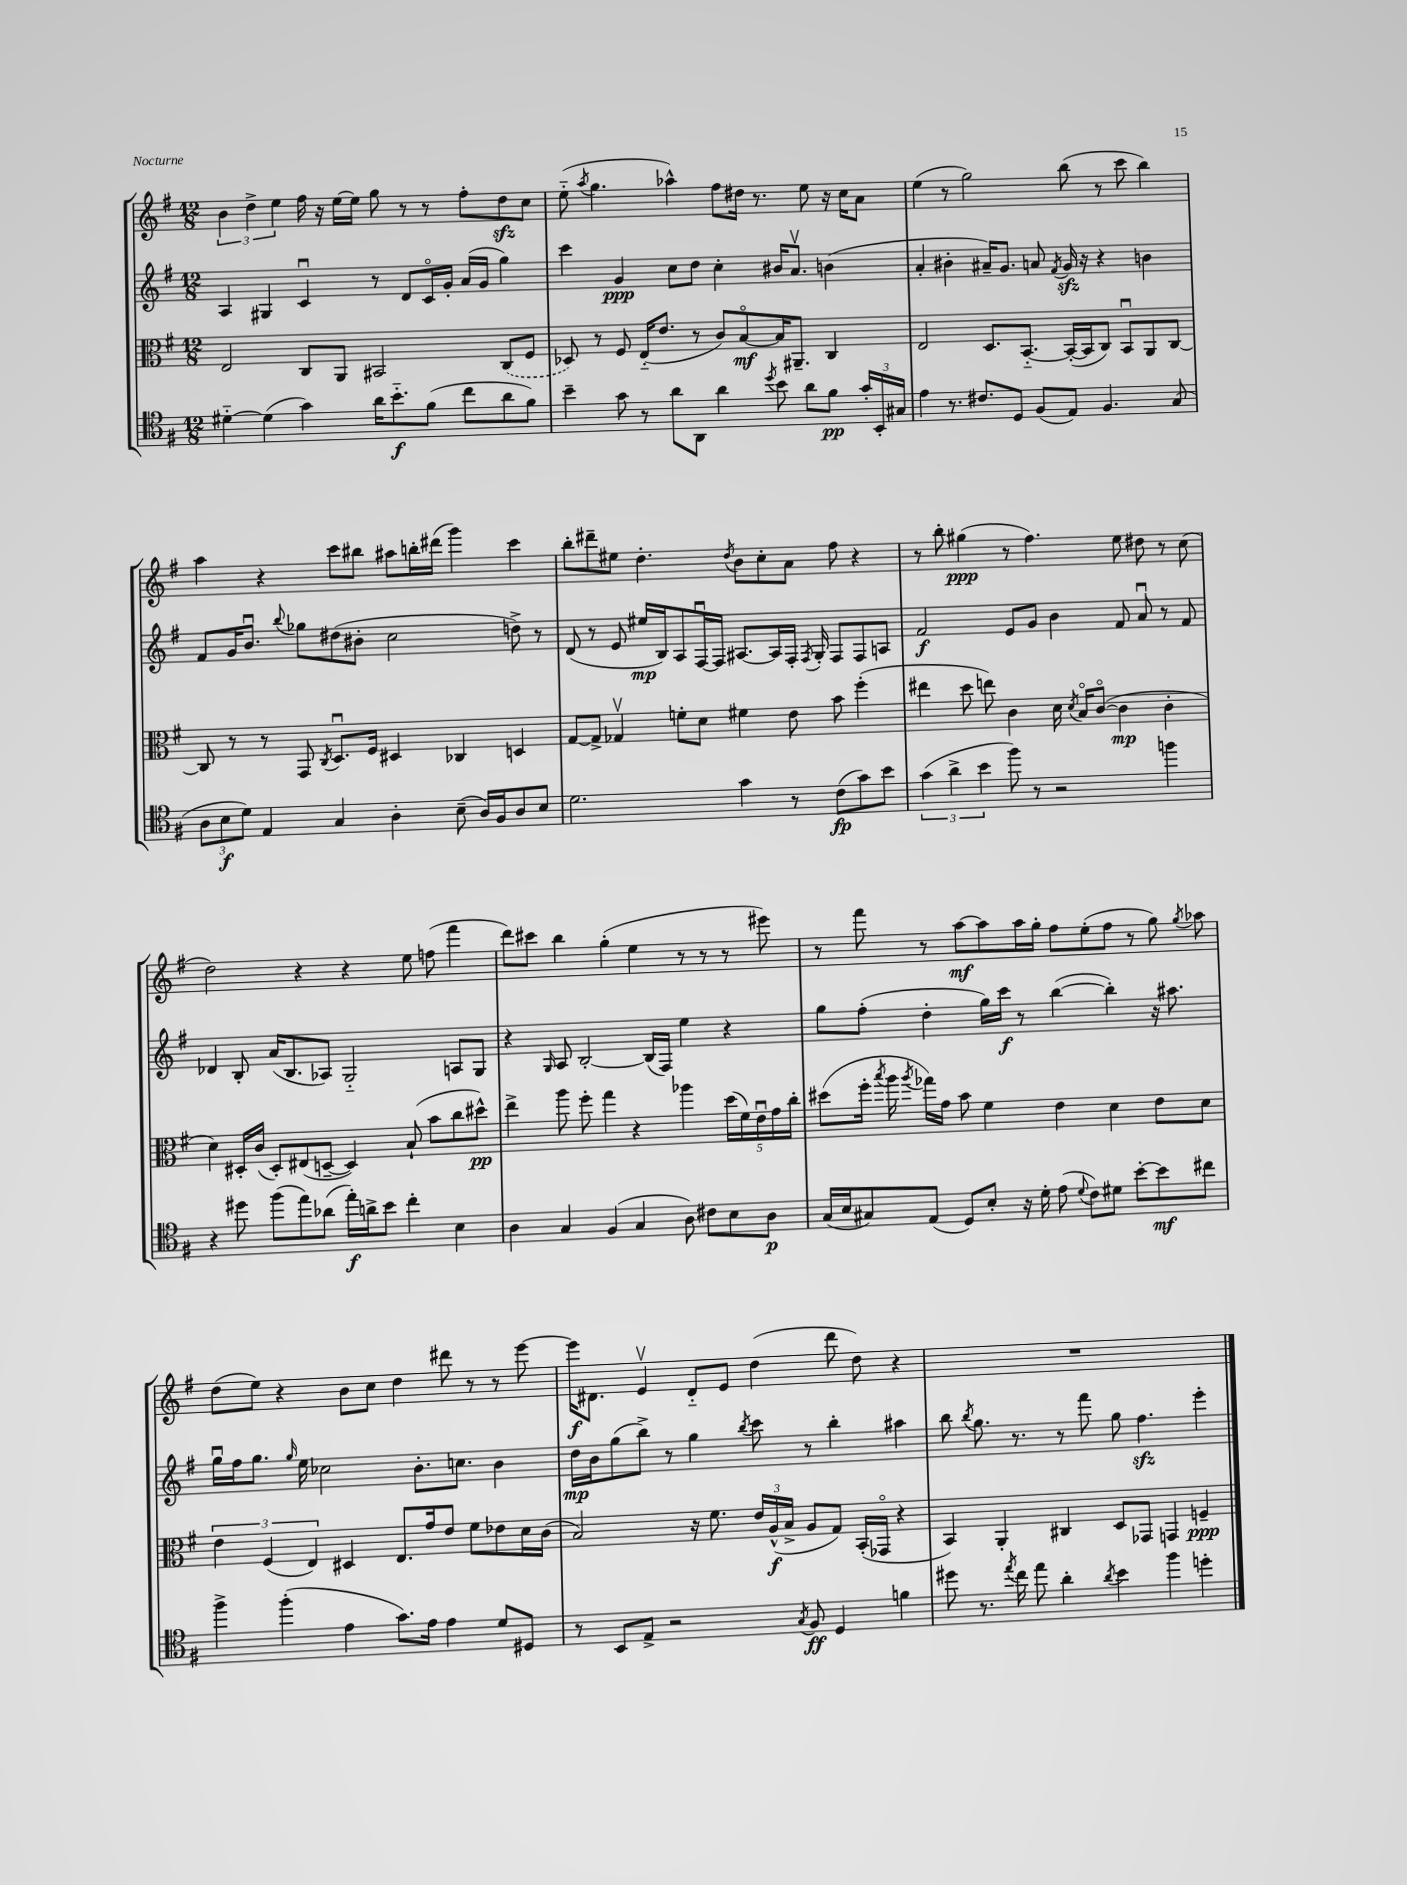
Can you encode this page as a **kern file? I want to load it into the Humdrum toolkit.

**kern	**dynam	**kern	**dynam	**kern	**dynam	**kern	**dynam
*part4	*part4	*part3	*part3	*part2	*part2	*part1	*part1
*staff4	*staff4	*staff3	*staff3	*staff2	*staff2	*staff1	*staff1
*clefC4	*	*clefC3	*	*clefG2	*	*clefG2	*
*k[f#]	*	*k[f#]	*	*k[f#]	*	*k[f#]	*
*M12/8	*	*M12/8	*	*M12/8	*	*M12/8	*
=70	=70	=70	=70	=70	=70	=70	=70
[4d#X\	.	2E/	.	4A/	.	6b\	.
.	.	.	.	.	.	6dd^\	.
(4d#\]	.	.	.	4G#X/	.	.	.
.	.	.	.	.	.	6ee\	.
4g\)	.	8C/L	.	4cu/	.	16ff#\	.
.	.	.	.	.	.	16r	.
.	.	8AA/J	.	.	.	[16ee\LL	.
.	.	.	.	.	.	16ee\JJ]	.
16a\KL	.	2BB#X/	.	8r	.	8gg\	.
8.b\	f	.	.	.	.	.	.
.	.	.	.	8d/L	.	8r	.
(8f#\J	.	.	.	16c/L	.	8r	.
.	.	.	.	16g'/JJ	.	.	.
8cc\L	.	.	.	(16a/LL	.	8ff#'\L	.
.	.	.	.	16g/JJ	.	.	.
8a\	.	(8C/L	.	4gg\)	.	8ddzz\	.
8f#\J)	.	8F#/J	.	.	.	8cc\J	.
=71	=71	=71	=71	=71	=71	=71	=71
4b~\	.	8D-X/)	.	4ccc\	.	(8ee\	.
.	.	.	.	.	.	8qaa/	.
.	.	8r	.	.	.	4.gg\	.
8g\	.	8F#/	.	4g/	ppp	.	.
8r	.	(16E/KL	.	.	.	.	.
.	.	8.e/J	.	.	.	.	.
8a\L	.	.	.	8cc\L	.	4aa-X^^\)	.
8AA\J	.	8r	.	8dd\J	.	.	.
4a\	.	8c/L)	.	4cc'\	.	8ff#\L	.
.	.	[8B/	mf	.	.	16dd#X\Jk	.
.	.	.	.	.	.	8.r	.
8qdd/	.	.	.	.	.	.	.
8b\	.	16B/K]	.	16b#X/KL	.	.	.
.	.	8.AA#X~/J	.	8.av/J	.	.	.
8a\L	.	.	.	.	.	8ee\	.
8f#\J	pp	4C/	.	(4bn\	.	16r	.
.	.	.	.	.	.	16cc\KL	.
24g'/LL	.	.	.	.	.	8a\J	.
24BB'/	.	.	.	.	.	.	.
24G#X/JJ	.	.	.	.	.	.	.
=72	=72	=72	=72	=72	=72	=72	=72
4e\	.	2E/	.	4a'/	.	(4ee\	.
8.r	.	.	.	4b#X'\	.	8r	.
.	.	.	.	.	.	2gg\)	.
8.c#X/L	.	.	.	.	.	.	.
.	.	8.D/L	.	16a#X~/KL)	.	.	.
.	.	.	.	8.g/J	.	.	.
8D/J	.	.	.	.	.	.	.
.	.	[8.BB/J	.	.	.	.	.
(8F#/L	.	.	.	8an/	.	.	.
.	.	.	.	8qf#/	.	.	.
8E/J)	.	(16BB'/LL_	.	16gzz/	.	(8bb\	.
.	.	16BB/J]	.	16r	.	.	.
4.F#/	.	8C/J)	.	4r	.	8r	.
.	.	8BBu/L	.	.	.	8ccc\	.
.	.	8AA/	.	4bn\	.	4bb\)	.
(8G/	.	[8C/J	.	.	.	.	.
!!LO:LB:g=z
=73	=73	=73	=73	=73	=73	=73	=73
12A\L	.	8C/]	.	8f#/L	.	4aa\	.
12B\	f	.	.	.	.	.	.
.	.	8r	.	16g/K	.	.	.
12d\J)	.	.	.	.	.	.	.
.	.	.	.	8.bu/J	.	.	.
4E/	.	8r	.	.	.	4r	.
.	.	.	.	8qqbb/	.	.	.
.	.	8GG/	.	8gg-X\L	.	.	.
.	.	8qC/	.	.	.	.	.
4G/	.	8.Du/L	.	(8dd#X\	.	8ccc\L	.
.	.	.	.	8b#X'\J	.	8bb#X\J	.
.	.	16F#/Jk	.	.	.	.	.
4A'\	.	4D#X/	.	2cc\	.	8aa#X\L	.
.	.	.	.	.	.	16bbn'\L	.
.	.	.	.	.	.	(16ddd#X\JJ	.
(8B~\	.	4C-X/	.	.	.	4ggg\)	.
16A/LL)	.	.	.	.	.	.	.
16F#/J	.	.	.	.	.	.	.
8A/	.	4Dn/	.	8ddn^\)	.	4ccc\	.
8B/J	.	.	.	8r	.	.	.
=74	=74	=74	=74	=74	=74	=74	=74
2.d\	.	[8G/L	.	(8d/	.	8bb'\L	.
.	.	8G^/J]	.	8r	.	8ddd#X~\	.
.	.	4G-Xv/	.	8e/	.	8ee#X\J	.
.	.	.	.	16ee#X/LL	mp	4.dd'\	.
.	.	.	.	16B/J)	.	.	.
.	.	8fn'\L	.	8A/	.	.	.
.	.	8d\J	.	[16F#u/L	.	.	.
.	.	.	.	16F#/JJ]	.	.	.
.	.	.	.	.	.	8qdd/	.
4g\	.	4f#X\	.	[8.A#X/L	.	8b\L	.
.	.	.	.	.	.	8cc'\	.
.	.	.	.	16A#/L]	.	.	.
8r	.	8e\	.	16F#'/JJ	.	8a\J	.
.	.	.	.	8qF#/	.	.	.
.	.	.	.	16G'/	.	.	.
(8c\L	fp	8b\	.	8F#/L	.	8ff#\	.
8g\)	.	(4ff#'\	.	8F#/	.	4r	.
8b\J	.	.	.	8An/J	.	.	.
=75	=75	=75	=75	=75	=75	=75	=75
(6g\	.	4ee#X\	.	2f#/	f	8r	.
.	.	.	.	.	.	8bb'\	.
6a^\	.	.	.	.	.	.	.
.	.	8dd\	.	.	.	(4gg#X\	ppp
6b\	.	.	.	.	.	.	.
.	.	8een\)	.	.	.	.	.
8ff#\)	.	4c\	.	8e/L	.	8r	.
8r	.	.	.	8g/J	.	4.ff#\)	.
2r	.	16d\	.	4b\	.	.	.
.	.	8qd/	.	.	.	.	.
.	.	16B/KL	.	.	.	.	.
.	.	([8c/J	.	.	.	.	.
.	.	4c\]	mp	8f#/	.	8ee\	.
.	.	.	.	8au/	.	8dd#X\	.
4ffn\	.	4c'\	.	8r	.	8r	.
.	.	.	.	8f#/	.	(8cc\	.
!!LO:LB:g=z
=76	=76	=76	=76	=76	=76	=76	=76
4r	.	4d\)	.	4d-X/	.	2dd\)	.
8dd#X\	.	16D#X'/LL	.	8B'/	.	.	.
.	.	(16c/JJ	.	.	.	.	.
(8ff#\L	.	8D#'/L)	.	(16a/KL	.	.	.
.	.	.	.	8.B/	.	.	.
8ee\)	.	(8E#X/	.	.	.	4r	.
(8a-X\J	.	[8Dn~/J	.	8A-X/J)	.	.	.
16ee'\LL)	f	4D/])	.	2G/	.	4r	.
16an^\J	.	.	.	.	.	.	.
8b\J	.	.	.	.	.	.	.
4cc'\	.	(8B`/	.	.	.	8ee\	.
.	.	8b\L	.	.	.	(8ffn\	.
4B\	.	8cc\	.	8An/L	.	4fff#\	.
.	.	8dd#X^^\J)	pp	8G/J	.	.	.
=77	=77	=77	=77	=77	=77	=77	=77
4A\	.	4ee^\	.	4r	.	8ddd\L)	.
.	.	.	.	.	.	8ccc#X\J	.
.	.	.	.	16qqG/	.	.	.
4G/	.	8aa\	.	8A/	.	4bb\	.
.	.	8ff#'\	.	[2B'/	.	.	.
(4F#/	.	4gg\	.	.	.	(4gg'\	.
4G/	.	4r	.	.	.	4ee\	.
.	.	.	.	(16B/LL]	.	.	.
.	.	.	.	16F#/JJ)	.	.	.
8A\)	.	4aa-X\	.	4ee\	.	8r	.
8c#X\L	.	.	.	.	.	8r	.
8B\	.	(20dd\LL	.	4r	.	8r	.
.	.	20f#\)	.	.	.	.	.
.	.	20eu\	.	.	.	.	.
8A\J	p	.	.	.	.	8eee#X\)	.
.	.	20g\	.	.	.	.	.
.	.	20cc'\JJ	.	.	.	.	.
=78	=78	=78	=78	=78	=78	=78	=78
(16G/LL	.	(8dd#X\L	.	8gg\L	.	8r	.
16B/J	.	.	.	.	.	.	.
8G#X/)	.	16ff#'\Jk	.	(8ff#'\J	.	8fff#\	.
.	.	8qbb/	.	.	.	.	.
.	.	16aa\	.	.	.	.	.
.	.	8qaa/	.	.	.	.	.
(8E/J	.	16gg-X\LL)	.	4dd'\	.	8r	.
.	.	16g\JJ	.	.	.	.	.
8D/L)	.	8b\	.	.	.	[8aa\L	mf
8B'/J	.	4f#\	.	16gg\LL)	.	8aa\]	.
.	.	.	.	16ccc\JJ	f	.	.
16r	.	.	.	8r	.	16aa\L	.
16d'\	.	.	.	.	.	16gg'\JJ	.
(8e\	.	4e\	.	([4bb\	.	8ff#\L	.
8qqd/	.	.	.	.	.	.	.
8c\L)	.	.	.	.	.	(8ee'\	.
8d#X\J	.	4d\	.	4bb'\])	.	8ff#\J	.
[8b'\L	.	.	.	.	.	8r	.
8b\]	mf	8e\L	.	16r	.	8gg\)	.
.	.	.	.	8.aa#X\	.	.	.
.	.	.	.	.	.	8qgg/	.
8cc#X\J	.	8d\J	.	.	.	8aa-X\	.
!!LO:LB:g=z
=79	=79	=79	=79	=79	=79	=79	=79
4ff#^\	.	6e\	.	16ggu\LL	.	(8dd\L	.
.	.	.	.	16ff#\J	.	.	.
.	.	.	.	8.gg\J	.	8ee\J)	.
.	.	(6F#/	.	.	.	.	.
(4ff#'\	.	.	.	.	.	4r	.
.	.	.	.	16qqgg/	.	.	.
.	.	.	.	16ee\	.	.	.
.	.	6E/)	.	.	.	.	.
.	.	.	.	2cc-X\	.	.	.
4e\	.	4D#X/	.	.	.	8b\L	.
.	.	.	.	.	.	8cc\J	.
8.g\L)	.	8.E/L	.	.	.	4dd\	.
.	.	.	.	8.b'\L	.	.	.
16e\Jk	.	16g/k	.	.	.	.	.
4e\	.	8e/J	.	.	.	8ddd#X\	.
.	.	.	.	8.ccn\J	.	.	.
.	.	8f#\L	.	.	.	8r	.
8d/L	.	8e-X\	.	4b\	.	8r	.
8D#X/J	.	16d\L	.	.	.	[8eee\	.
.	.	(16c\JJ	.	.	.	.	.
=80	=80	=80	=80	=80	=80	=80	=80
8r	.	2B/)	.	16dd\LL	mp	16eee\KL]	f
.	.	.	.	16b\J	.	8.d#X\J	.
8BB/L	.	.	.	(8gg\	.	.	.
8E^/J	.	.	.	8bb^\J)	.	4ev/	.
2r	.	.	.	8r	.	.	.
.	.	16r	.	4gg\	.	8d#/L	.
.	.	8.f#\	.	.	.	.	.
.	.	.	.	.	.	8e/J	.
.	.	.	.	8qbb/	.	.	.
.	.	24e/LL	.	8ccc\	.	(4dd\	.
.	.	(24A^^/	f	.	.	.	.
.	.	24B^/JJ	.	.	.	.	.
8qG/	.	.	.	.	.	.	.
8F#/	ff	8A/L	.	8r	.	.	.
4D/	.	8G/J)	.	4bb'\	.	8ddd\	.
.	.	(16BB'/LL	.	.	.	8dd\)	.
.	.	16GG-X/JJ	.	.	.	.	.
4fn\	.	4r	.	4aa#X\	.	4r	.
=81	=81	=81	=81	=81	=81	=81	=81
8dd#X\	.	4BB/)	.	8bb\	.	1.r	.
.	.	.	.	8qbb/	.	.	.
8.r	.	.	.	8.gg\	.	.	.
.	.	4AA'/	.	.	.	.	.
8qee/	.	.	.	.	.	.	.
16cc\	.	.	.	8.r	.	.	.
8ee\	.	.	.	.	.	.	.
4a'\	.	4C#X/	.	8r	.	.	.
.	.	.	.	8fff#\	.	.	.
8qa/	.	.	.	.	.	.	.
4b\	.	8D/L	.	8gg\	.	.	.
.	.	8GG-X/J	.	4.ff#zz\	.	.	.
4ff#\	.	4GGn/	.	.	.	.	.
4ddn'\	.	4Fn~/	ppp	4eee'\	.	.	.
==	==	==	==	==	==	==	==
*-	*-	*-	*-	*-	*-	*-	*-
